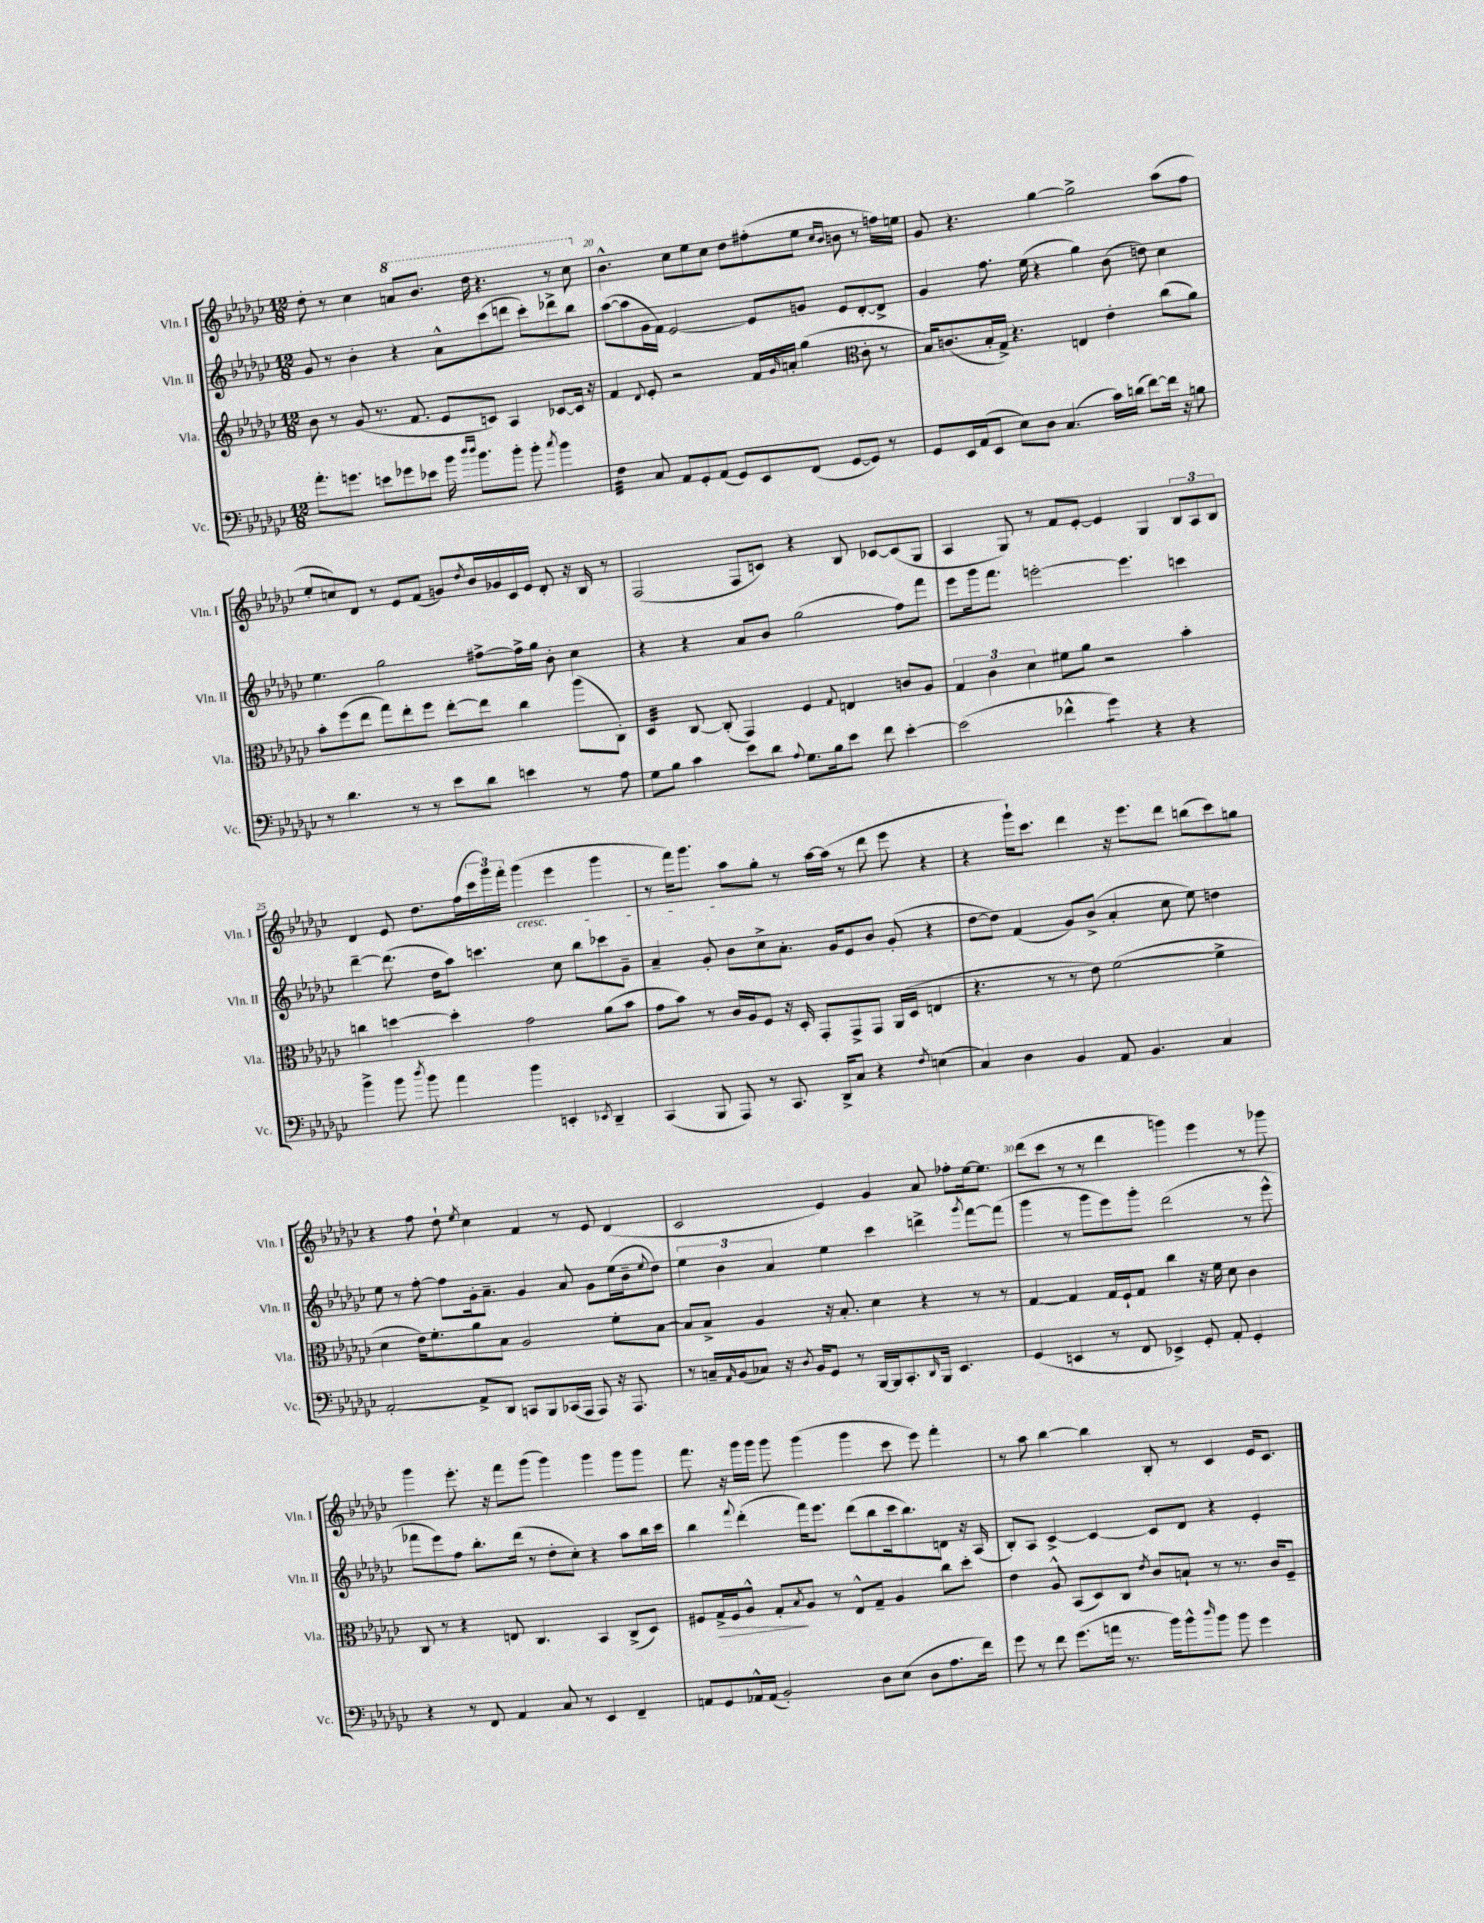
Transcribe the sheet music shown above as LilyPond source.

<<
\new StaffGroup <<
\new Staff = "s0" \with { instrumentName = "Vln. I" shortInstrumentName = "Vln. I" } {
    \clef treble \key ges \major \numericTimeSignature \time 12/8
    des''8-. r8 ces''4 \ottava #1 a''8 bes''8. des'''16 r4. r8 ces'''8 \ottava #0 |
    bes'4.-^ ces''8 ees''8 ces''8 des''8 fis''8-.( ees''8 \grace { ces''16 bes'16 } b'8 r8 f''16) e''16 |
    ges'8 r4. ges''4~ ges''2-> aes''8( f''8 |
    ees''8-. c''8) des'8 r8 ees'8 f'8( g'8) \acciaccatura { des''8 } bes'16 ges'16 ces'16 ees'16 des'8-. r16 bes16 r8 |
    f2( f8 c'8) r4 bes8 ces'8~ ces'8( ges8 |
    aes4 ges8) r8 f'8 ees'8~-. ees'4 ges4 \tuplet 3/2 { bes8 aes8 bes8 } |
    des'4 ees'8 des''8. f''16( \tuplet 3/2 { ces'''16 ges'''16) f'''16-. } ges'''4\cresc( ees'''4 ges'''4 |
    r8 f'''16) ges'''8. aes''8\! ges''8-. r8 aes''16~ aes''16( r8 des'''8 ees'''8 r4 |
    r4 ges'''16-!) ces'''8. des'''4 r16 ees'''8. des'''8 b''8( ces'''8) g''8 |
    r4 f''8 des''8-! \acciaccatura { ees''8 } ces''4 f'4 r8 ees'8 des'4( |
    ces'2 ees'4) ges'4 aes'8 fes''8-. ees''16~ ees''8. |
    des'''8( ces'''8 r8 r8 des'''4 g'''4) ees'''4 r8 ges'''8 |
    ges'''4 ees'''8.-. r16 f'''8 ges'''8( ges'''4) ges'''4 ges'''8 ges'''8 |
    f'''8. r16 ges'''16 ges'''16 ges'''8 ges'''4( ges'''4 ces'''8 ees'''8) f'''4-. |
    r8 aes''8 bes''4~ bes''4 bes8-. r8 ces'4 ees'16 ces'8. \bar "|." |
}
\new Staff = "s1" \with { instrumentName = "Vln. II" shortInstrumentName = "Vln. II" } {
    \clef treble \key ges \major \numericTimeSignature \time 12/8
    ges'8 r8 bes'4-. r4 aes'8-^ ces'''8( d'''8 ces'''8-.) des'''8-> bes''8 |
    aes''8~( aes''8 ges'16 f'16) ees'2~ ees'8 g'8 ees'8 des'8~-. des'8-> |
    ges'4 f''8. ees''16( r4 ges''4) bes'8( d''8) ces''4 |
    ees''4. ges''2 fis''8~-> fis''16-> ges''16 bes'8-. ces''4 |
    r4 r4 aes'8 bes'8 ges''2( f''8) f'''8 |
    ees'''8 ges'''16 f'''8. e'''2~-. e'''4. c'''4 |
    des'''4~-- des'''8.( des''16 aes''8) c'''4. ces''8 bes''8 ces'''8 ges'8-- |
    aes'4-- ges'8-. bes'8 ces''8-> aes'8.-. ges'16 ees'8 bes'8 ges'8-.( r4 |
    des''8~ des''8) f'4( ges'8) bes'8->( aes'4-. ces''8 ees''8) d''4 |
    ees''8 r8 f''8~-. f''8 ges'16-. aes'8.-- ges'4 aes'8 ges'8 ees''16( bes'16-- \appoggiatura { ees''8 } des''8) |
    \tuplet 3/2 { ees''4 bes'4 aes'4 } ees''4 ces'''4 d'''4-> \acciaccatura { ges'''8 } f'''8~ f'''8( |
    ges'''4 r8 ges'''8 ees'''8) ges'''8-. des'''2( r8 ees'''8-^ |
    fes'''8 ees'''8) f''8 bes''8.-. des'''16( r8 des''8-. ces''8-.) r4 aes''8 bes''16 ces'''16 |
    bes''4 \appoggiatura { f'''8 } des'''4-.( f'''16) ees'''8. des'''8( bes''8 ces'''16 bes''8.) d'8 r16 aes16( |
    bes8-.) aes8 ces'4~-> ces'4~ ces'8 des'8 r4 ees'4-. \bar "|." |
}
\new Staff = "s2" \with { instrumentName = "Vla." shortInstrumentName = "Vla." } {
    \clef treble \key ges \major \numericTimeSignature \time 12/8
    bes'8 r8 ges'8( r8. f'8. ees'8 c'8) aes4 ces'8~ ces'16 r16 |
    f'4 \appoggiatura { des'8 } ees'8-. r2 f'16 \grace { ges'16 } a'16-. ges''4( \clef alto ces'8-. r8 |
    bes16) c'8.( bes16-. ges16->) r4. e4 ees'4-. ces''8( aes'8) |
    bes'8-. f''8( ees''8 ges''8) ees''8-. f''8 ees''8~-. ees''8 ces''4 aes''8( ces8-.) |
    des4:32 ces8~ ces8-.( ges,4) f4 \appoggiatura { ges8 } e4 c'8 aes8 |
    \tuplet 3/2 { ges4 ces'4 des'4 } fis'8 aes'8 r2 bes'4-. |
    c''4 d''4~ d''4-. ges'2 aes'8( bes'8 |
    ges'8 bes'8) r8 ces'16 aes16 f8 r16 des16-. ges,8-. ges,8-> ges,8 aes,16( des16 e4 |
    r4. r8 r8 ees'8) f'2~( f'4-> |
    des'4 ees'16) f'8.-. aes'8 bes8 aes2 f'8-. bes8~ |
    bes8 bes8-> aes4 r16 bes8.-. des'4 r4 r8 r8 |
    ges4~ ges4 ges16 f16-! ges8 ces''4 r16 f'16 des'8 ces'4 |
    ces8 r8 r4 e8 ces4. bes,4 ces8->( des8) |
    fis8 ges16->\> fis16 aes8-^ ges8-.\! \acciaccatura { bes8 } aes8 r8 ees8-^ ges8-- aes4 ces''8 des''8-. |
    ees'4 aes8-^ bes,8( des8) ces8 \acciaccatura { ees'8 } ces'8 b8-! r8 r8. ces'16 f8-- \bar "|." |
}
\new Staff = "s3" \with { instrumentName = "Vc." shortInstrumentName = "Vc." } {
    \clef bass \key ges \major \numericTimeSignature \time 12/8
    aes'8.-. g'8. e'8 ges'8 ees'8 bes'16 \grace { des''16 des''16 } bes'8. bes'8-. bes'8-. \acciaccatura { ces''8 } bes'4 |
    f4:32 ces8 aes,8 ges,8-. aes,8( ges,8) ees,8 f,8( ges,8~ ges,8) r8 |
    ges,8 ees,16 aes,16( ees,8 ees8) des8 ces4.( ces'16) d'16( f'8~) f'16 r16 b8 |
    r8 des'4. r8 r8 ees'8 des'8 e'4 r8 aes8 |
    ges8 bes8 ces'4 ees'8 des'8 \appoggiatura { aes8 } ges8. bes16 ees'8 f'8 ees'4~-. |
    ees'2( fes'4-^ ges'4:8) r4 r4 |
    bes'4-> bes'8 \acciaccatura { des''8 } bes'8 aes'4 bes'4 e,4-. \acciaccatura { ees,8 } des,4-- |
    ces,4( bes,,8 aes,,8) r8 ces,8. des,16-> ces8 r4 \acciaccatura { f8 } e4( |
    ces4) des4 bes,4 aes,8 bes,4. ces4 |
    aes,2~-. aes,8-> des,8 c,8 bes,,8 ces,16( aes,,16 aes,,8) r16 aes,,8. |
    r8 c16-- \grace { aes,16 } bes,16( ces8) r16 \acciaccatura { des8 } bes,16 ges,8 r8 bes,,16~ bes,,16 ces,8.-. \grace { des,16 } bes,,16 ees,4. |
    ges,4( e,4 r8 f,8 ees,4->) ges,8-. aes,8-. ges,4-. |
    r4 r8 f,8 aes,4 ces8 r8 ees,4 f,4-- |
    a,8 ges,8 aes,16-^ aes,16( bes,2-.) des8 ees8( des8 aes8. f'16) |
    ges'8 r8 f'8 ges'8.( a'16 r8. bes'16) bes'8-^ \grace { des''16 } bes'8 bes'8 ges'4 \bar "|." |
}
>>
>>
\layout { \context { \Score currentBarNumber = #19 \override BarNumber.break-visibility = ##(#f #t #t) barNumberVisibility = #(every-nth-bar-number-visible 5) } }
